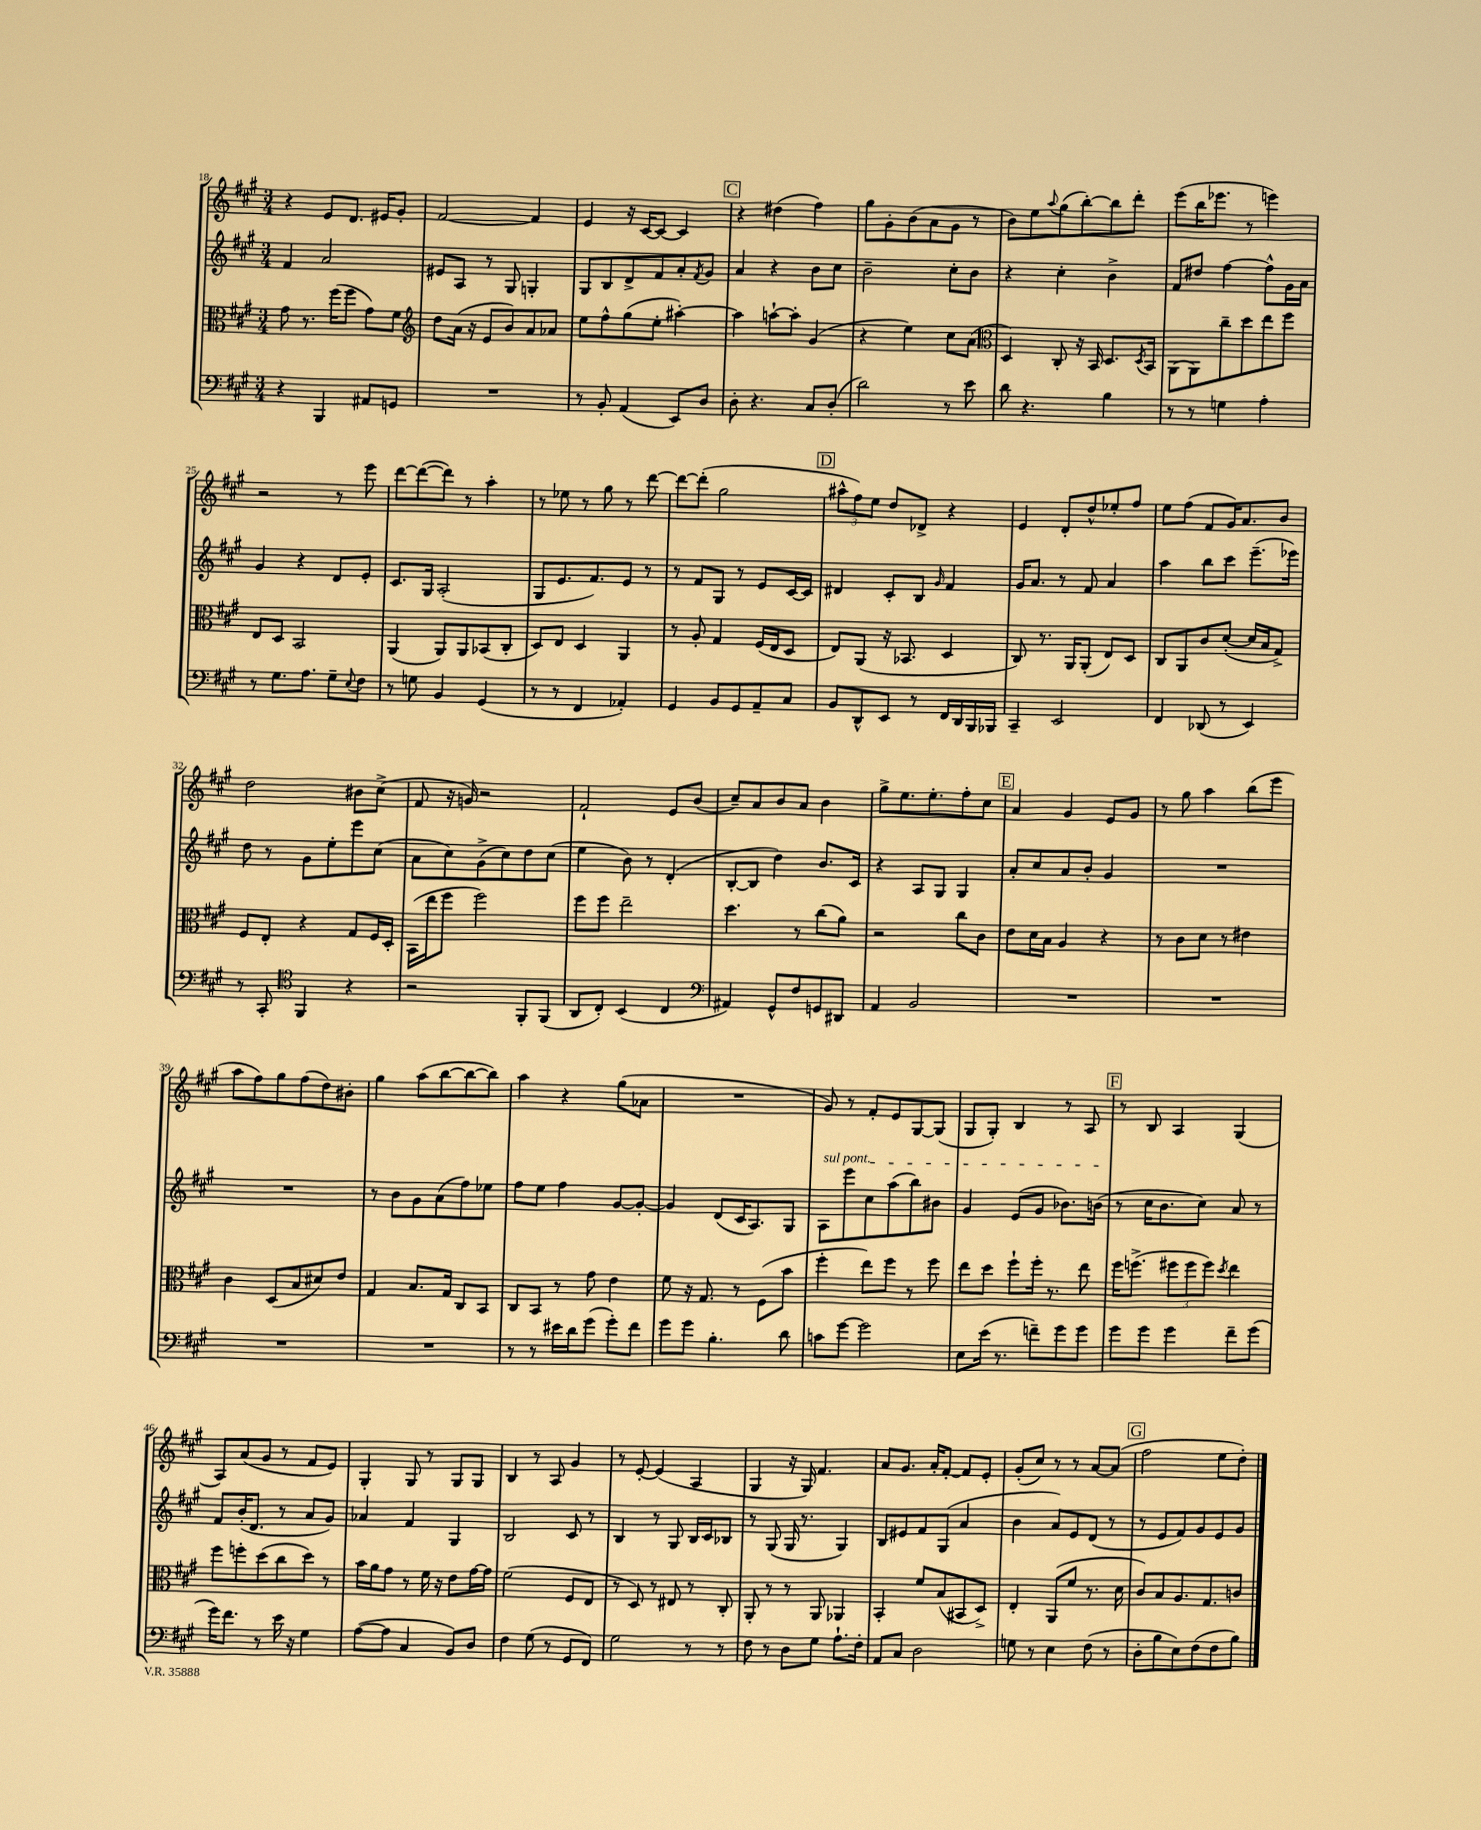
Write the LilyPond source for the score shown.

<<
\new StaffGroup <<
\new Staff = "s0" {
    \clef treble \key a \major \numericTimeSignature \time 3/4
    r4 e'8 d'8. eis'16 gis'8-. |
    fis'2~ fis'4 |
    e'4 r16 cis'16~ cis'8~ cis'4 |
    \mark \markup { \box "C" } r4 dis''4( fis''4) |
    gis''8 gis'8-. b'8( a'8 gis'8 r8 |
    b'8) e''8 \appoggiatura { a''8 } gis''8( b''8~-.) b''8 d'''8-. |
    e'''8( b''16 ees'''8. r8 e'''4) |
    r2 r8 e'''8 |
    d'''8~ d'''8~( d'''8) r8 a''4-. |
    r8 ees''8 r8 gis''8 r8 d'''8~ |
    d'''8~ d'''8-.( gis''2 |
    \mark \markup { \box "D" } \tuplet 3/2 { ais''8-^ fis''8) e''8 } d''8 des'8-> r4 |
    e'4 d'8-. d''8-^ ees''8-. fis''8 |
    e''8 fis''8( fis'8 gis'16) a'8. b'8 |
    d''2 bis'8 cis''8->( |
    fis'8 r16 g'16) r2 |
    fis'2-! e'8 b'8( |
    cis''8--) a'8 b'8 a'8 b'4 |
    gis''8-> e''8. e''8.-. fis''8-. cis''8 |
    \mark \markup { \box "E" } a'4 gis'4 e'8 gis'8 |
    r8 gis''8 a''4 b''8( e'''8 |
    a''8 fis''8) gis''8 fis''8( d''8) bis'8-. |
    gis''4 a''8( b''8~ b''8~ b''8) |
    a''4 r4 gis''8( aes'8 |
    R2. |
    gis'8) r8 fis'8-. e'8 gis8~ gis8( |
    gis8 gis8-.) b4 r8 a8 |
    \mark \markup { \box "F" } r8 b8 a4 gis4( |
    a8) a'8( gis'8 r8 fis'8 e'8) |
    gis4-. gis8 r8 gis8 gis8 |
    b4 r8 a8 gis'4 |
    r8 e'8~-. e'4( a4 |
    gis4 r16 gis16) fis'4. |
    a'8 gis'8. a'16-. fis'8~-. fis'8 e'8-. |
    gis'8-.( cis''8) r8 r8 a'8~ a'8( |
    \mark \markup { \box "G" } fis''2 e''8 d''8-.) \bar "|." |
}
\new Staff = "s1" {
    \clef treble \key a \major \numericTimeSignature \time 3/4
    fis'4 a'2 |
    eis'8 a8 r8 gis8 g4-. |
    gis8 b8 d'8-> fis'8 a'8-. \acciaccatura { fis'8 } gis'8 |
    \mark \markup { \box "C" } a'4 r4 b'8 cis''8 |
    b'2-- cis''8-. b'8 |
    r4 cis''4-. b'4-> |
    fis'8 dis''8 fis''4~ fis''8-^ gis'16 a'16 |
    gis'4 r4 d'8 e'8-. |
    cis'8. gis16 a2-.( |
    gis8 e'8. fis'8.) e'8 r8 |
    r8 fis'8 gis8 r8 e'8 cis'16~ cis'16 |
    \mark \markup { \box "D" } dis'4 cis'8-. b8 \grace { gis'16 } fis'4 |
    gis'16 a'8. r8 fis'8 a'4 |
    a''4 b''8 cis'''8 e'''8.--( ees'''16) |
    d''8 r8 gis'8 e''8-. e'''8 cis''8( |
    a'8 cis''8) gis'8->( cis''8) d''8 cis''8( |
    e''4 b'8) r8 d'4-.( |
    b8~-. b8 d''4) b'8. cis'16 |
    r4 a8 gis8 gis4 |
    \mark \markup { \box "E" } a'8-. cis''8 a'8 b'8-. gis'4 |
    R2. |
    R2. |
    r8 b'8 gis'8 a'8( fis''8) ees''8 |
    fis''8 e''8 fis''4 gis'8~ gis'8~-. |
    gis'4 d'8( cis'16 a8.) gis8 |
    \once \override TextSpanner.bound-details.left.text = \markup { \italic "sul pont." } a8\startTextSpan e'''8 cis''8 a''8( b''8) bis'8 |
    gis'4 e'8( gis'8 bes'8.) b'16\stopTextSpan( |
    \mark \markup { \box "F" } r8 cis''16 b'8. cis''8) a'8 r8 |
    fis'8 b'16-.( d'8. r8 a'8 gis'8) |
    aes'4 fis'4 gis4 |
    b2 cis'8 r8 |
    b4 r8 gis8 b16 cis'16 bes8 |
    r8 gis8( gis16 r8. gis4) |
    b8 eis'8 fis'8 gis8( a'4 |
    b'4 a'8) e'8 d'8( r8 |
    \mark \markup { \box "G" } r8 e'8 fis'8) gis'8 e'8 gis'8 \bar "|." |
}
\new Staff = "s2" {
    \clef alto \key a \major \numericTimeSignature \time 3/4
    gis'8 r8. fis''16( fis''8 gis'8) fis'8 |
    \clef treble d''8 a'16( r16 e'8 b'8) a'8 aes'8 |
    e''8 fis''8-^ gis''8( e''8-. ais''4~-.) |
    \mark \markup { \box "C" } ais''4 a''8~-! a''8-. gis'4( |
    r4 e''4) cis''8 a'8( |
    \clef alto d4) cis8-. r16 b,16 d8. \acciaccatura { d8 } b,16 |
    a,8( a,8) cis''8-- d''8 e''8 fis''8 |
    e8 d8 b,2 |
    a,4( a,8) a,8 bes,8( cis8-. |
    d8) e8 d4 a,4 |
    r8 a8-. gis4 fis16( e16 d8 |
    \mark \markup { \box "D" } e8) a,8( r16 bes,8. d4 |
    cis8) r8. a,16 a,8-.( e8) d8 |
    cis8 a,8 cis'8 d'8~-.( d'16 b16 gis8->) |
    fis8 e8-. r4 gis8 fis16 d16-. |
    b,16( e''16 fis''8 fis''2) |
    fis''8 fis''8 e''2-- |
    d''4. r8 cis''8( a'8) |
    r2 cis''8 cis'8 |
    \mark \markup { \box "E" } e'8 d'16 b16 a4 r4 |
    r8 cis'8 d'8 r8 eis'4 |
    cis'4 d8( b8 dis'8) e'8 |
    gis4 b8. gis16 cis8 b,8 |
    cis8 b,8 r8 gis'8 e'4 |
    fis'8 r16 gis8. r8 fis8( b'8 |
    fis''4-. e''8) fis''8 r8 fis''8 |
    e''8 d''8 fis''8-! fis''16-. r8. e''8 |
    \mark \markup { \box "F" } fis''16 f''8.->( \tuplet 3/2 { fis''8 fis''8 fis''8) } \acciaccatura { d''8 } e''4 |
    fis''8 f''8-. d''8( cis''8 d''8) r8 |
    b'16 a'16 gis'8 r8 fis'16 r16 e'8 gis'16~ gis'16 |
    fis'2( fis8 e8 |
    r8 d8) r8 eis8 r8 cis8-. |
    a,8-. r8 r8 a,8 aes,4 |
    b,4-. fis'8 b8( bis,8 d8->) |
    e4-. a,8( fis'8 r8. d'16 |
    \mark \markup { \box "G" } cis'8) b8 a8. gis8. c'8 \bar "|." |
}
\new Staff = "s3" {
    \clef bass \key a \major \numericTimeSignature \time 3/4
    r4 b,,4 ais,8 g,8 |
    R2. |
    r8 b,8-. a,4( e,8) d8 |
    \mark \markup { \box "C" } d8-. r4. cis8 d8-.( |
    d'2) r8 e'8 |
    d'8 r4. b4 |
    r8 r8 g4 a4-. |
    r8 gis8. a8. gis8-- \appoggiatura { e8 } fis8 |
    r8 g8 b,4 gis,4( |
    r8 r8 fis,4 aes,4-.) |
    gis,4 b,8 gis,8 a,8-- cis8 |
    \mark \markup { \box "D" } b,8 d,8-^ e,8 r8 fis,16 d,16 b,,16 bes,,16 |
    cis,4-- e,2 |
    fis,4 des,8( r8 e,4) |
    r8 cis,8-. \clef tenor fis,4 r4 |
    r2 fis,8-. fis,8( |
    a,8 cis8-.) b,4( cis4 |
    \clef bass ais,4) gis,8-^ fis8 g,8 dis,8 |
    a,4 b,2 |
    \mark \markup { \box "E" } R2. |
    R2. |
    R2. |
    R2. |
    r8 r8 eis'16 d'16 gis'8( gis'8-.) fis'8 |
    gis'8 gis'8 b4.-. d'8 |
    c'8 gis'8~ gis'2 |
    e8 e'16( r8. f'8--) gis'8 gis'8 |
    \mark \markup { \box "F" } gis'8 gis'8 gis'4 fis'8-- gis'8( |
    gis'16) fis'8. r8 e'16 r16 gis4 |
    a8~( a8 cis4 b,8) d8 |
    fis4 gis8( r8 gis,8 fis,8) |
    gis2 r8 r8 |
    fis8 r8 d8 gis8 a8.-! fis16-. |
    a,8 cis8 d2 |
    g8 r8 e4 fis8( r8 |
    \mark \markup { \box "G" } d8-. b8 e8) fis8( fis8 b8) \bar "|." |
}
>>
>>
\layout { \context { \Score currentBarNumber = #18 } }
